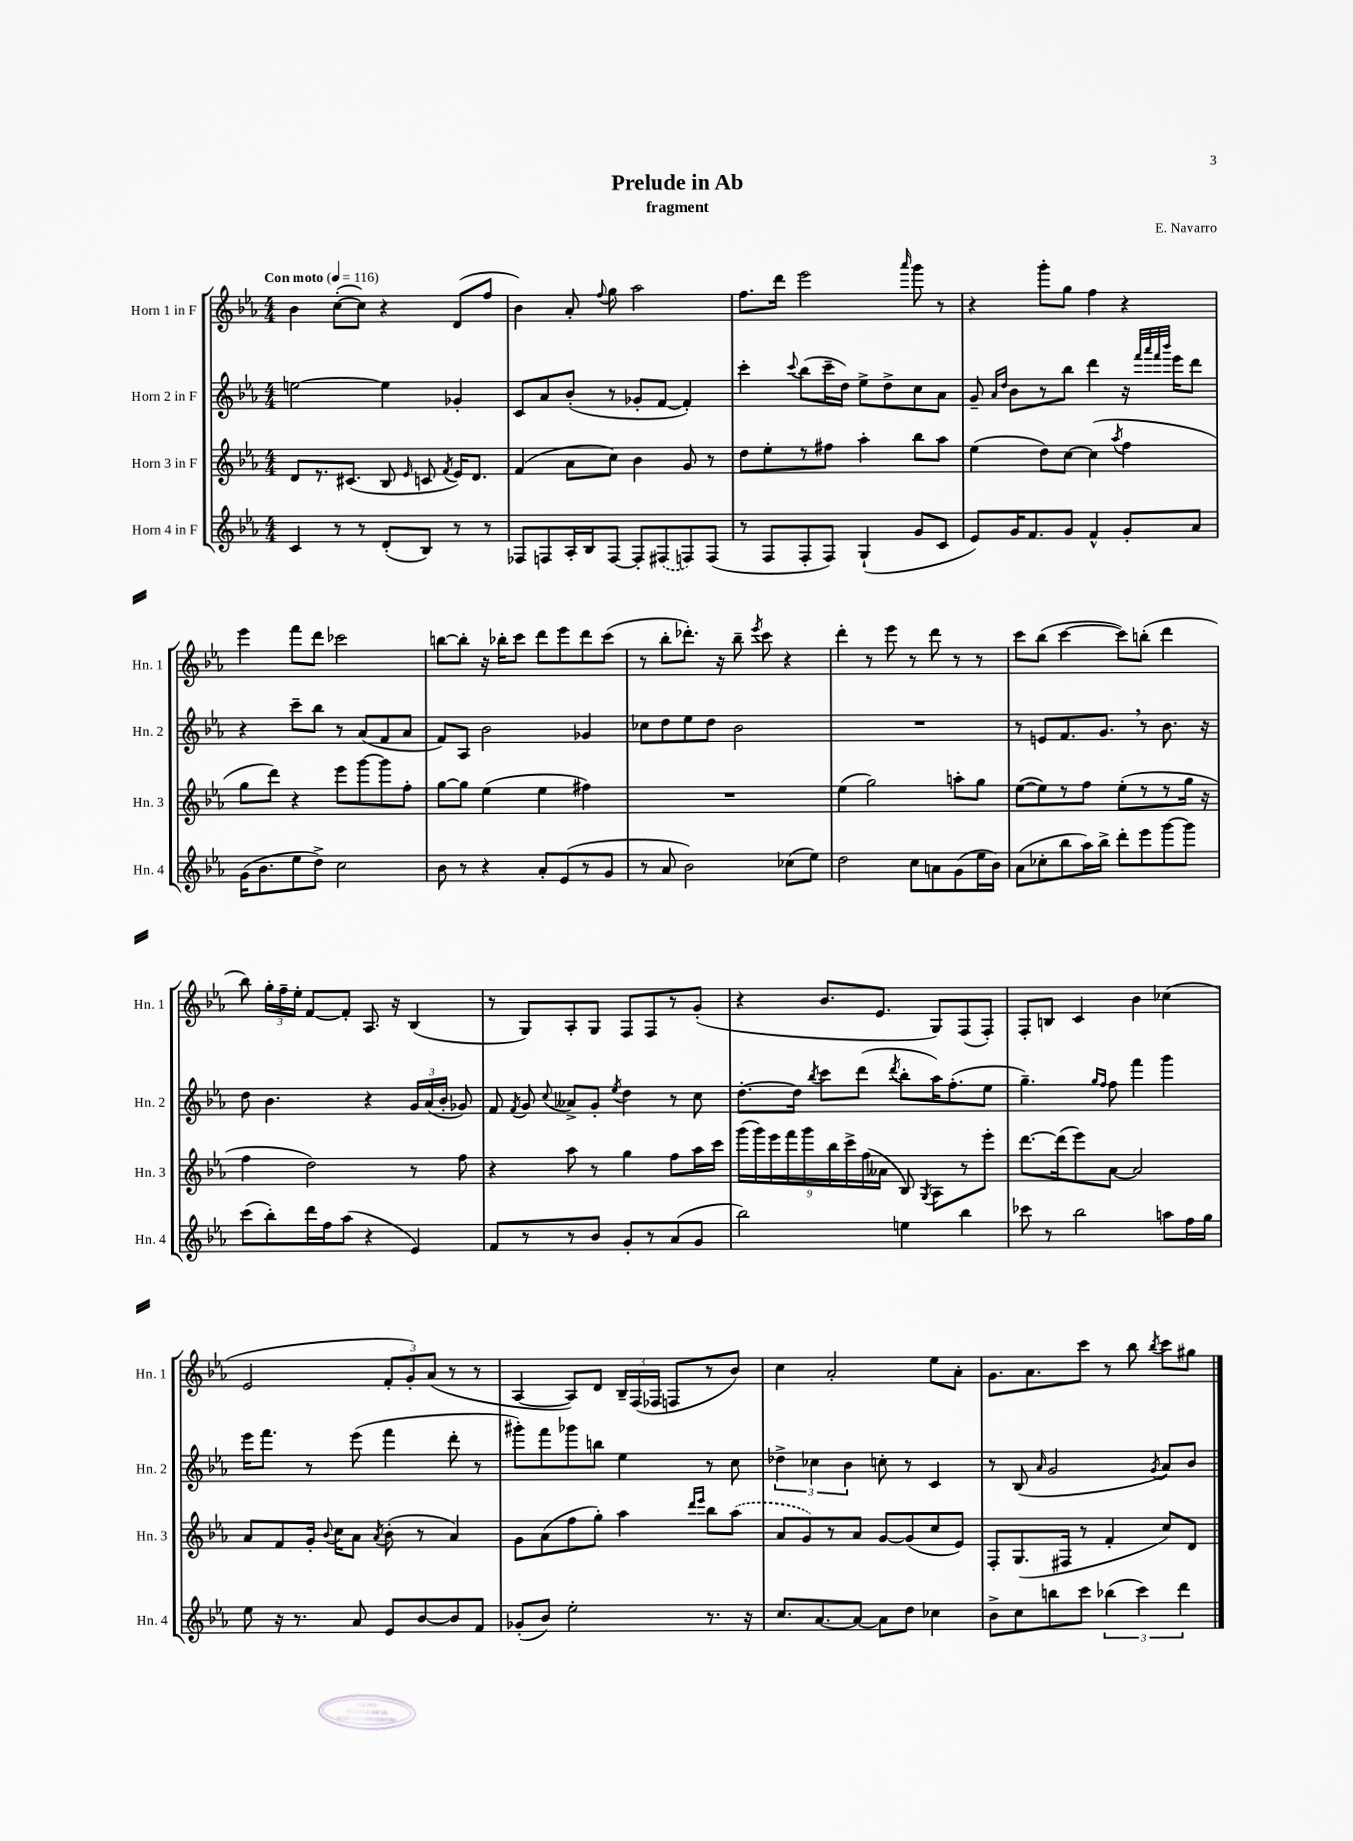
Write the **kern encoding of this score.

**kern	**kern	**kern	**kern
*staff4	*staff3	*staff2	*staff1
*clefG2	*clefG2	*clefG2	*clefG2
*k[b-e-a-]	*k[b-e-a-]	*k[b-e-a-]	*k[b-e-a-]
*M4/4	*M4/4	*M4/4	*M4/4
*MM116	*MM116	*MM116	*MM116
4c/	8d/L	[2ee\	4b-\
.	8.r	.	.
8r	.	.	([8cc'\L
.	(8.c#/J	.	.
8r	.	.	8cc\]J)
(8d'/L	8B-/	4ee\]	4r
.	16qqe-/	.	.
8B-/J)	8c/	.	.
.	8qf/	.	.
8r	16e-/LK)	4g-'/	(8d/L
.	8.d/J	.	.
8r	.	.	8ff/J
=	=	=	=
8F-/L	(4f/	8c/L	4b-\)
8F/	.	8a-/	.
16A-'/L	8a-\L	(8b-'/J	8a-'/
16B-/J	.	.	.
.	.	.	8qqff/
[8F/J	8cc\J)	8r	8gg\
8F'/]L	4b-\	8g-'/L	2aa-\
(8F#/	.	[8f/J	.
8F/)	8g/	4f'/])	.
(8F/J	8r	.	.
=	=	=	=
8r	8dd\L	4ccc'\	8.ff\L
8F/L	8ee-'\	.	.
.	.	.	16ddd\Jk
.	.	8qqccc/	.
8F'/	8r	(8bb-\L	2eee-\
8F/J)	8ff#\J	16ccc~\L	.
.	.	16dd\JJ)	.
(4G`/	4aa-'\	8ee-^\L	.
.	.	8dd^\	.
.	.	.	16qqaaa-/
8g/L	8bb-\L	8cc\	8ggg\
8c/J	8aa-\J	8a-\J	8r
=	=	=	=
8e-/L)	(4ee-\	8g~/	4r
.	.	16qqa-/LL	.
.	.	16qqdd/JJ	.
16g/K	.	8b-\L	.
8.f/	.	.	.
.	8dd\L)	8r	8ggg'\L
8g/J	[8cc\J	8bb-\J	8gg\J
4f^^/	(4cc\]	4ddd\	4ff\
.	8qaa-/	.	.
8g'/L	4ff\	16r	4r
.	.	32qqfff/LLL	.
.	.	32qqaaa-/	.
.	.	32qqfff/	.
.	.	32qqbbb-/JJJ	.
.	.	16eee-\LK	.
8a-/J	.	8ddd\J	.
=	=	=	=
(16g\LK	8gg\L	4r	4eee-\
8.b-\	.	.	.
.	8ddd\J)	.	.
8ee-\	4r	8ccc~\L	8fff\L
8dd^\J)	.	8bb-\J	8ddd\J
2cc\	8eee-\L	8r	2ccc-\
.	[8ggg\	(8a-/L	.
.	8ggg\]	8f/	.
.	8ff'\J	8a-/J	.
=	=	=	=
8b-\	[8gg\L	8f/L)	[8bb\L
8r	8gg\]J	8A-/J	8bb'\]J
4r	(4ee-\	2b-\	16r
.	.	.	16bb-'\LK
.	.	.	8ccc\J
8a-'/L	4ee-\	.	8ddd\L
(8e-/	.	.	8eee-\
8r	4ff#\)	4g-/	8ddd\
8g/J	.	.	(8ccc\J
=	=	=	=
8r	1r	8cc-\L	8r
8a-/	.	8dd\	8bb-'\L
2b-\)	.	8ee-\	8.ddd-'\J)
.	.	8dd\J	.
.	.	.	16r
.	.	2b-\	8bb-~\
.	.	.	8qeee-/
.	.	.	8ccc\
(8cc-\L	.	.	4r
8ee-\J)	.	.	.
=	=	=	=
2dd\	(4ee-\	1r	4ddd'\
.	2gg\)	.	8r
.	.	.	8eee-\
8cc\L	.	.	8r
8a\	.	.	8ddd\
(8g\	8aa'\L	.	8r
16ee-\L	8gg\J	.	8r
16b-\JJ)	.	.	.
=	=	=	=
(8a-\L	([8ee-\L	8r	8ccc\L
8cc-'\	8ee-\])	8e/L	(8bb-\J
8bb-\	8r	8.f/	[4ccc\
16aa-\L)	8ff\J	.	.
16bb-^\JJ	.	8.g/J	.
8ddd'\L	(8ee-'\L	.	8ccc\]L)
8eee-\	8r	8r	(8bb'\J
[8ggg\	8r	8.b-\	4ddd\
8ggg\]J	16gg\Jk	.	.
.	16r	16r	.
=	=	=	=
(8ccc\L	4ff\	8dd\	8bb-\)
8bb-'\)	.	4.b-\	24gg'\LL
.	.	.	24ff~\
.	.	.	24ee-'\JJ
16ddd\L	2dd\)	.	[8f/L
16ff\J	.	.	.
(8aa-\J	.	.	8f'/]J
4r	.	4r	8.A-/
.	.	.	16r
4e-/)	8r	24g/LL	(4B-/
.	.	(24a-/	.
.	.	24b-'/JJ	.
.	8ff\	8g-/)	.
=	=	=	=
8f/L	4r	8f/	8r
.	.	8qf/	.
8r	.	8g/	8G/L)
.	.	8qqcc/	.
8r	8aa-\	8a--^/L	8A-'/
8b-/J	8r	8g'/J	8G/J
.	.	8qee-/	.
8g'/L	4gg\	4dd\	8F/L
8r	.	.	8F/
(8a-/	8ff\L	8r	8r
8g/J	16aa-\L	8cc\	(8g'/J
.	16ccc\JJ	.	.
=	=	=	=
2bb-\)	(18ggg\LL	[8.dd'\L	4r
.	18ggg\)	.	.
.	18eee-\	.	.
.	18fff\	.	.
.	.	16dd\]Jk	.
.	18ggg\	.	.
.	.	8qbb-/	.
.	.	8ccc\L	8.b-/L
.	18bb-\	.	.
.	18ccc^\	.	.
.	.	(8ddd\J	.
.	(18ff\	.	.
.	.	.	8.e-/J
.	18a--\JJ	.	.
.	.	8qddd/	.
4ee\	8B-/)	8bb-'\L	.
.	8qG/	.	.
.	8A-\L	16aa-\K)	8G/L)
.	.	(8.ff'\	.
4bb-\	8r	.	(8F/
.	8eee-'\J	8ee-\J	8F'/J)
=	=	=	=
8ccc-\	[8.ddd\L	4.gg~\)	8F'/L
8r	.	.	8B/J
.	(16ddd\]k	.	.
2bb-\	8eee-\)	.	4c/
.	.	16qqgg/LL	.
.	.	16qqff/JJ	.
.	[8a-\J	8ff\	.
.	2a-/]	4fff\	4b-\
8aa\L	.	4ggg\	(4cc-\
16ff\L	.	.	.
16gg\JJ	.	.	.
=	=	=	=
8ee-\	8a-/L	16eee-\LK	2e-/
.	.	8.fff\J	.
16r	8f/	.	.
8.r	.	.	.
.	16g'/Jk	8r	.
.	8qqb-/	.	.
.	16cc\LK	.	.
8a-/	8a-\J	(8eee-\	.
.	8qa-/	.	.
8e-/L	(8b-'\	4fff\	12f'/L
.	.	.	12g'/)
[8b-/	8r	.	.
.	.	.	(12a-/J
8b-/]	4a-/)	8ddd'\	8r
8f/J	.	8r	8r
=	=	=	=
(8g-'/L	8g\L	8ggg#'\L)	[4A-/
8b-/J)	(8a-\	8fff\	.
2ee-'\	8ff\	8ggg-\	8A-/]L)
.	8gg'\J)	8bb\J	8d/J
.	4aa-\	4ee-\	24B-~/LL
.	.	.	(24F/
.	.	.	24F-/JJ
.	.	.	8F/L
.	16qqddd/LL	.	.
.	16qqeee-/JJ	.	.
8.r	8bb-\L	8r	8r
.	(8aa-\J	8cc\	8b-/J)
16r	.	.	.
=	=	=	=
8.cc/L	8a-/L	6dd-^\	4cc\
.	8g/)	.	.
.	.	6cc-\	.
[8.a-/	.	.	.
.	8r	.	2a-'/
.	.	6b-\	.
8a-/_J	8a-/J	.	.
8a-\]L	[8g/L	8cc'\	.
8dd\J	(8g/]	8r	.
4cc-\	8cc/	4c/	8ee-\L
.	8e-/J)	.	8a-'\J
=	=	=	=
8b-^\L	8F'/L	8r	8.g\L
8cc\	(8.G/	(8B-/	.
.	.	.	8.a-\
.	.	16qqa-/	.
8bb\	.	2g/	.
.	16F#/Jk	.	.
8ccc\J	8r	.	8ccc\J
(6bb-\	4f'/	.	8r
.	.	.	8bb-\
6ccc\)	.	.	.
.	.	8qg/	8qbb-/
.	8cc/L)	8a-/L)	8ccc\L
6ddd\	.	.	.
.	8d/J	8b-/J	8gg#\J
==	==	==	==
*-	*-	*-	*-
